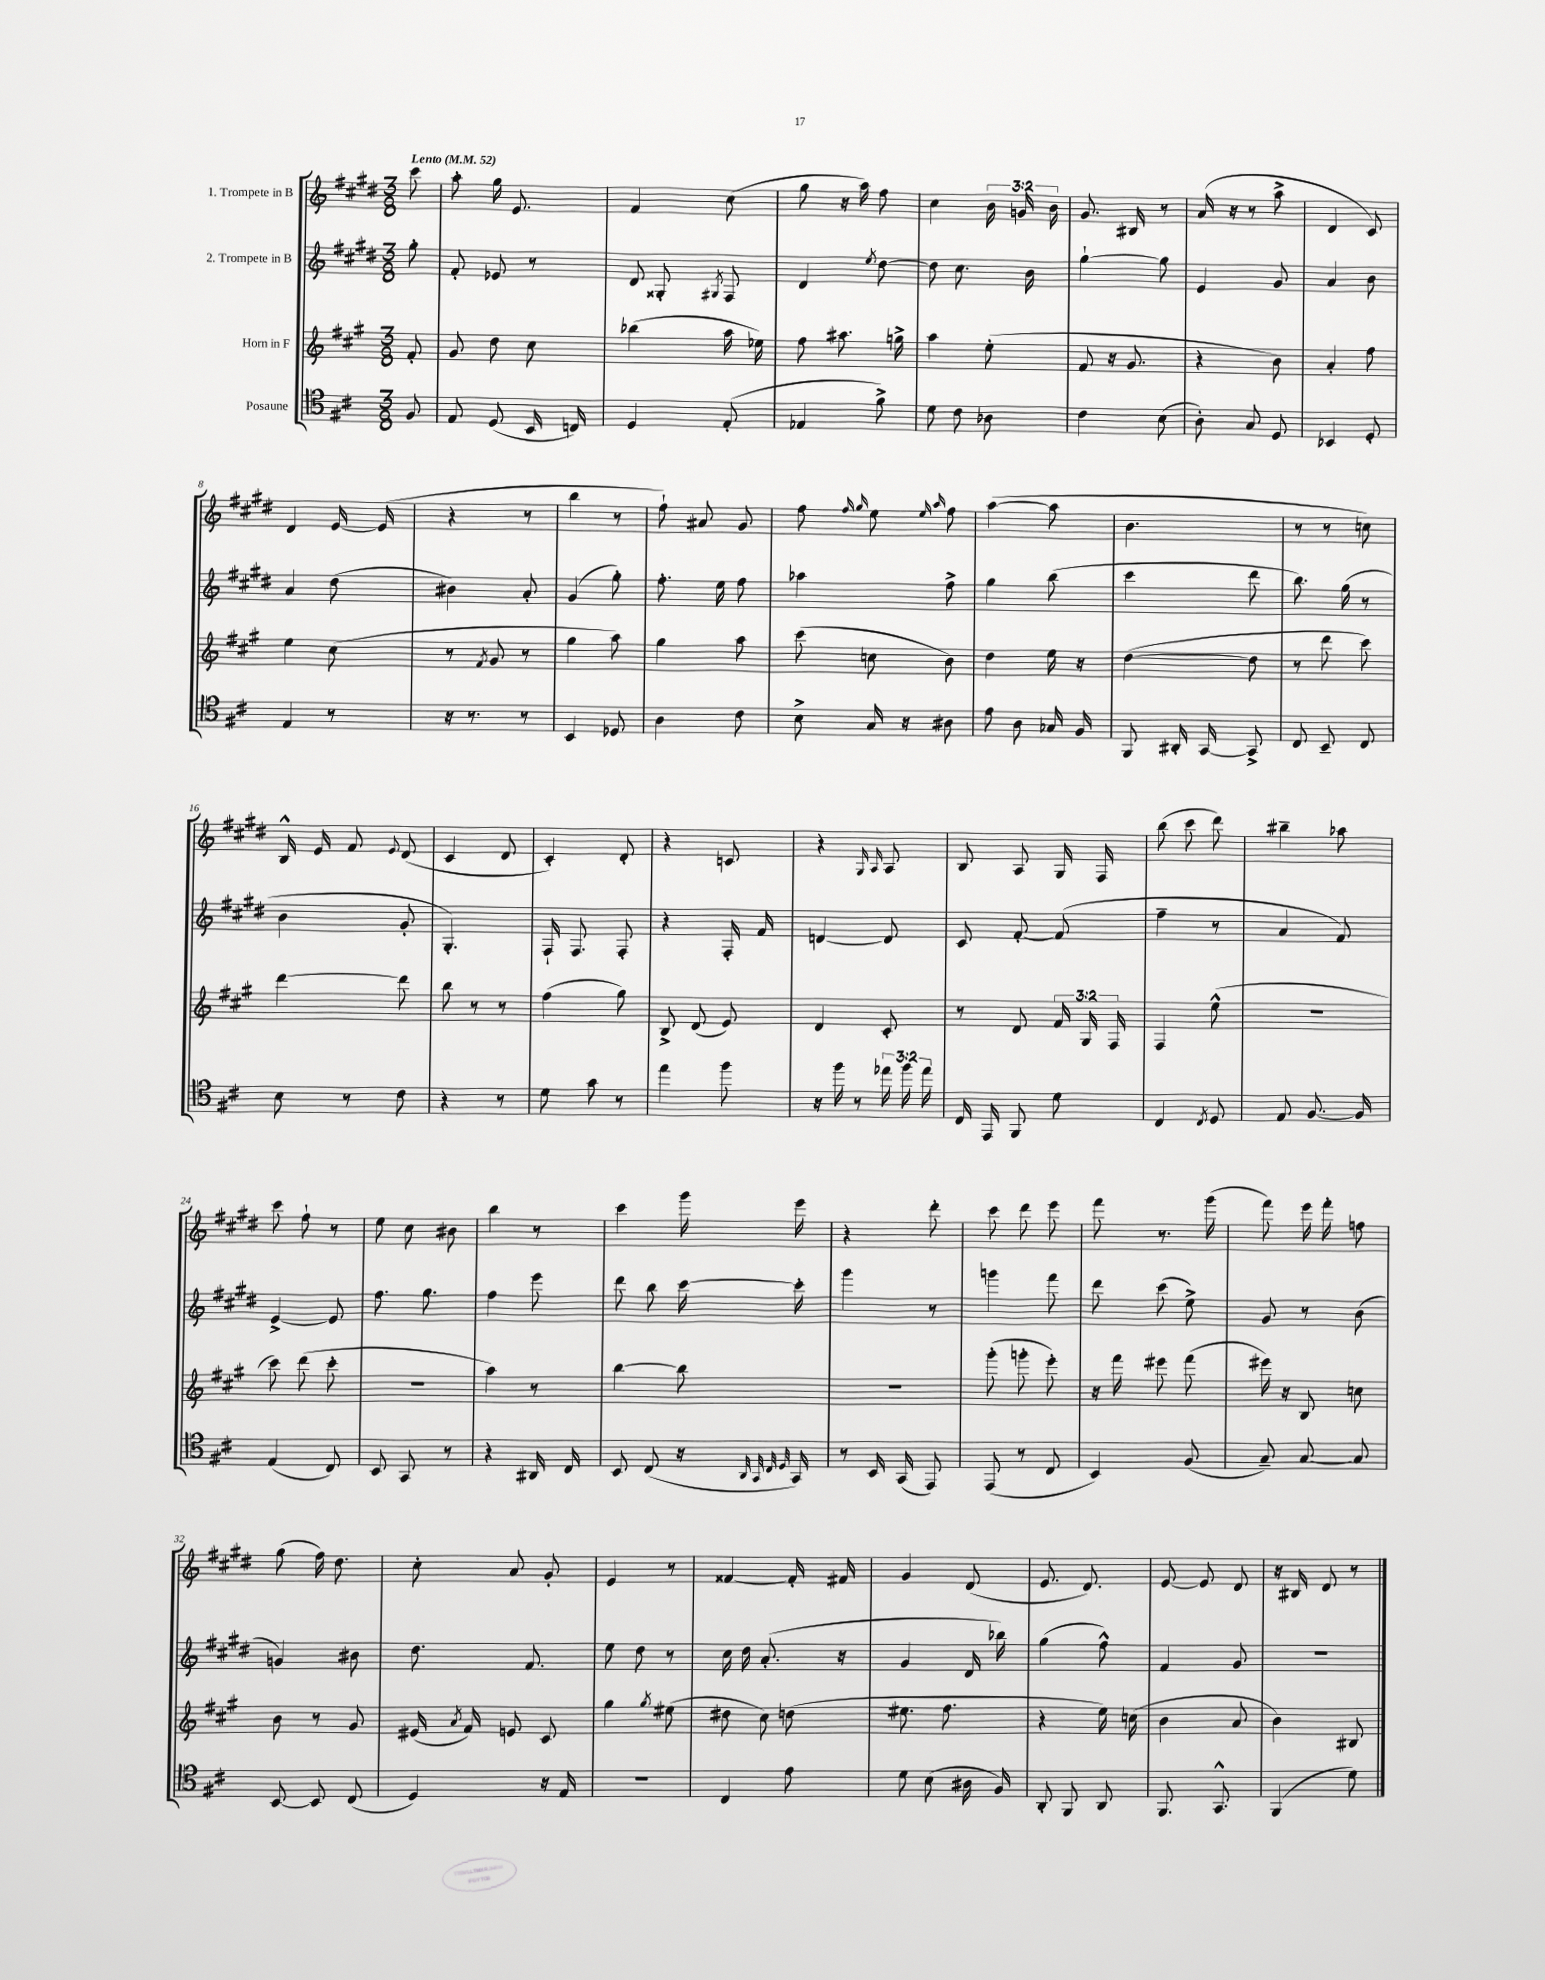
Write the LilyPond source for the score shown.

<<
\new StaffGroup <<
\new Staff = "s0" \with { instrumentName = "1. Trompete in B" } {
    \clef treble \key e \major \numericTimeSignature \time 3/8 \override Staff.TupletNumber.text = #tuplet-number::calc-fraction-text \partial 8 \tempo "Lento" 4 = 52
    \autoBeamOff cis'''8 |
    a''8-. gis''16 e'8. |
    fis'4 cis''8( |
    gis''8 r16 a''16) fis''8 |
    cis''4 \tuplet 3/2 { b'16 g'16 b'16 } |
    gis'8. bis16 r8 |
    a'16( r16 r8 a''8-> |
    dis'4 cis'8) |
    dis'4 e'16~ e'16( |
    r4 r8 |
    b''4 r8 |
    fis''8-!) ais'8 gis'8 |
    fis''8 \grace { fis''16 gis''16 } e''8 \grace { e''16 a''16 } fis''8 |
    a''4~( a''8 |
    b'4. |
    r8 r8 c''8) |
    b16-^ e'16 fis'8 \appoggiatura { e'8 } dis'8( |
    cis'4 dis'8 |
    cis'4-.) dis'8-. |
    r4 c'8 |
    r4 \grace { gis16 a16 } a8 |
    b8 a8 gis16 fis16 |
    b''8( cis'''8 dis'''8) |
    bis''4-- aes''8 |
    cis'''8 fis''8-! r8 |
    e''8 cis''8 bis'8 |
    b''4 r8 |
    cis'''4 gis'''16 e'''16 |
    r4 dis'''8-. |
    cis'''8 dis'''8 e'''8 |
    fis'''8 r8. gis'''16( |
    fis'''8) e'''16 fis'''16-. f''8 |
    gis''8( fis''16) dis''8. |
    cis''8-. a'8 gis'8-. |
    e'4 r8 |
    fisis'4~ fisis'16-. fis'16 |
    gis'4 dis'8( |
    e'8. dis'8.) |
    e'8~ e'8 dis'8 |
    r16 bis16 dis'8 r8 \bar "|." |
}
\new Staff = "s1" \with { instrumentName = "2. Trompete in B" } {
    \clef treble \key e \major \numericTimeSignature \time 3/8 \partial 8
    \autoBeamOff gis''8-. |
    fis'8-. ees'8 r8 |
    dis'8 gisis8-. \acciaccatura { gis8 } fis8 |
    dis'4 \acciaccatura { e''8 } dis''8~ |
    dis''8 cis''8. b'16 |
    gis''4~-! gis''8 |
    e'4 gis'8 |
    a'4 b'8 |
    a'4 dis''8( |
    bis'4) a'8-. |
    gis'4( gis''8-.) |
    fis''8.-. e''16 fis''8 |
    aes''4 fis''8-> |
    gis''4 b''8( |
    cis'''4 dis'''8 |
    b''8.) gis''16( r8 |
    b'4 gis'8-. |
    gis4.-.) |
    fis16-! fis8. fis8-. |
    r4 fis16-. fis'16 |
    d'4~ d'8 |
    cis'8 fis'8~-. fis'8( |
    fis''4-- r8 |
    a'4 fis'8) |
    e'4~-> e'8 |
    fis''8. gis''8. |
    fis''4 e'''8 |
    dis'''8 b''8 cis'''16~ cis'''16-. |
    gis'''4 r8 |
    g'''4 fis'''8 |
    dis'''8 cis'''8( e''8->) |
    gis'8 r8 b'8( |
    g'4) bis'8 |
    dis''8. fis'8. |
    e''8 dis''8 r8 |
    cis''16 dis''16 a'8.-.( r16 |
    gis'4 dis'16 bes''16) |
    gis''4( fis''8-^) |
    fis'4 gis'8 |
    r4. \bar "|." |
}
\new Staff = "s2" \with { instrumentName = "Horn in F" } {
    \clef treble \key a \major \numericTimeSignature \time 3/8 \override Staff.TupletNumber.text = #tuplet-number::calc-fraction-text \partial 8
    \autoBeamOff fis'8-. |
    gis'8 d''8 cis''8 |
    bes''4( a''16 ees''16) |
    fis''8 ais''8. g''16-> |
    a''4 e''8-.( |
    fis'8 r16 gis'8. |
    r4 b'8) |
    a'4-. fis''8 |
    e''4 cis''8( |
    r8 \acciaccatura { fis'8 } gis'8 r8 |
    gis''4 a''8) |
    gis''4 a''8 |
    cis'''8( c''8 b'8) |
    d''4 e''16 r16 |
    d''4~( d''8 |
    r8 d'''8 cis'''8) |
    d'''4~ d'''8 |
    b''8 r8 r8 |
    fis''4( gis''8) |
    b8-> d'8( e'8) |
    d'4 cis'8-. |
    r8 d'8 \tuplet 3/2 { fis'16 gis16 fis16 } |
    fis4 e''8-^( |
    R4. |
    cis'''8) d'''8( cis'''8-. |
    R4. |
    a''4) r8 |
    b''4~ b''8 |
    R4. |
    gis'''8-.( g'''8-. e'''8-.) |
    r16 fis'''16 eis'''8 fis'''8( |
    eis'''16) r16 b8 c''8 |
    b'8 r8 gis'8 |
    eis'16( \acciaccatura { a'8 } fis'16) e'8 cis'8 |
    gis''4 \acciaccatura { gis''8 } eis''8( |
    dis''8 cis''8) d''8( |
    eis''8. fis''8. |
    r4 e''16) c''16( |
    b'4 a'8 |
    b'4) bis8 \bar "|." |
}
\new Staff = "s3" \with { instrumentName = "Posaune" } {
    \clef tenor \key d \major \numericTimeSignature \time 3/8 \override Staff.TupletNumber.text = #tuplet-number::calc-fraction-text \partial 8
    \autoBeamOff fis8 |
    e8 d8( b,16 c16) |
    d4 e8-.( |
    ees4 fis'8->) |
    d'8 cis'8 aes8 |
    cis'4 b8( |
    a8-.) g8 d8 |
    bes,4 d8-. |
    e4 r8 |
    r16 r8. r8 |
    b,4 des8 |
    a4 cis'8 |
    b8-> g16 r16 ais8 |
    e'8 a8 ges16 fis16 |
    fis,8 ais,16-. g,16~ g,8-> |
    cis8 b,8-- cis8 |
    b8 r8 cis'8 |
    r4 r8 |
    d'8 g'8 r8 |
    e''4 fis''8 |
    r16 fis''16 r8 \tuplet 3/2 { ees''16 fis''16 ees''16 } |
    cis16 e,16 fis,8 d'8 |
    cis4 \acciaccatura { cis8 } d8 |
    e8 fis8.~ fis16 |
    e4( cis8) |
    b,8 g,8 r8 |
    r4 ais,16 cis16 |
    b,8 cis8( r16 \grace { a,32 g,32 cis32 d32 } g,16) |
    r8 b,16 g,16( e,8) |
    e,8( r8 cis8 |
    b,4) fis8( |
    g8--) g8~ g8 |
    b,8~ b,8 cis8( |
    d4) r16 e16 |
    R4. |
    cis4 e'8 |
    d'8 b8( ais16 fis16) |
    a,8-. fis,8 a,8 |
    fis,8. g,8.-^ |
    fis,4( d'8) \bar "|." |
}
>>
>>
